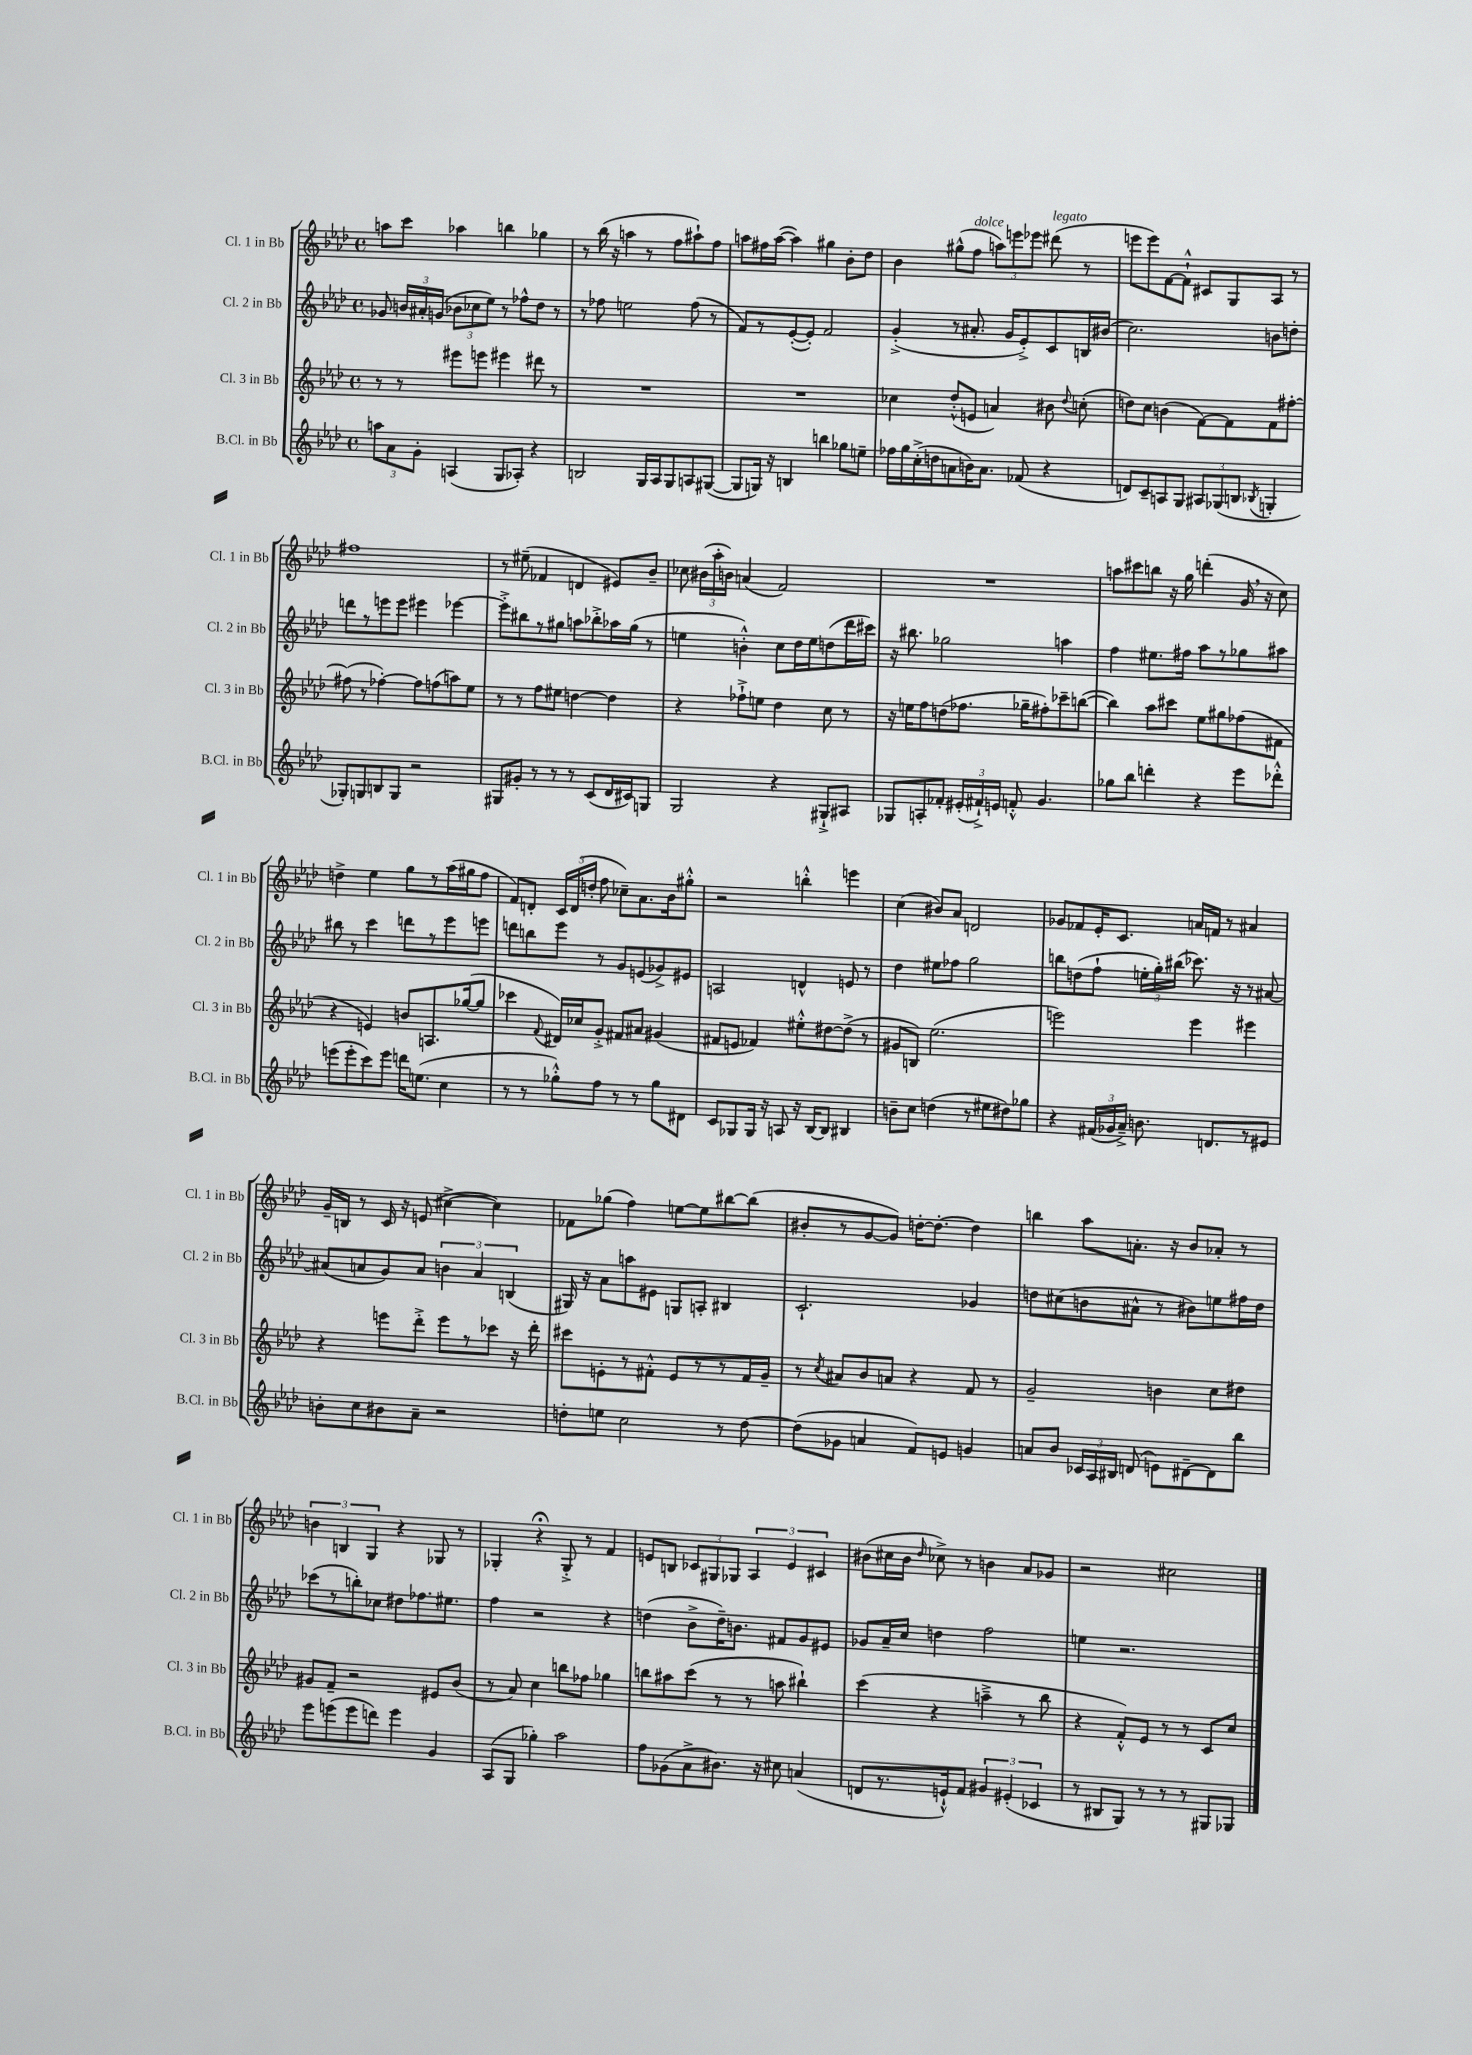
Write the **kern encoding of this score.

**kern	**kern	**kern	**kern
*part4	*part3	*part2	*part1
*staff4	*staff3	*staff2	*staff1
*I"B.Cl. in Bb	*I"Cl. 3 in Bb	*I"Cl. 2 in Bb	*I"Cl. 1 in Bb
*I'B.Cl. in Bb	*I'Cl. 3 in Bb	*I'Cl. 2 in Bb	*I'Cl. 1 in Bb
*clefG2	*clefG2	*clefG2	*clefG2
*k[b-e-a-d-]	*k[b-e-a-d-]	*k[b-e-a-d-]	*k[b-e-a-d-]
*M4/4	*M4/4	*M4/4	*M4/4
*met(c)	*met(c)	*met(c)	*met(c)
=81	=81	=81	=81
12aan\L	8r	8g-X/	8aan\L
12a-\	.	.	.
.	8r	24bn/LL	8ccc\J
12g'\J	.	24a#X'/	.
.	.	(24gn/JJ	.
(4An/	8eee#X\L	12b-X\L	4aa-X\
.	.	12cc-X\	.
.	8eeen\J	.	.
.	.	12ee-\J)	.
8G/L	4eee#X\	8r	4bbn\
8A-X'/J)	.	8ff-X^^\L	.
4r	8ddd#X\	8dd-\J	4gg-X\
.	8r	8r	.
=82	=82	=82	=82
2Bn/	1r	8r	8r
.	.	8ff-X\	(16bb-\
.	.	.	16r
.	.	2een\	4aan\
16G/LL	.	.	8r
16A-/J	.	.	.
8G/	.	.	8ff\L
8An/	.	(8ff-\	8aa#X`\)
([8G#X/J	.	8r	8ff\J
=83	=83	=83	=83
8G#/L]	1r	8f/L)	8aan\L
16Gn/Jk)	.	8r	16ff#X\L
16r	.	.	([16aa\JJ
4Bn/	.	([8e-'/	4aa\])
.	.	8e-'/J])	.
4bbn\	.	2f/	4gg#X\
8gg-X\L	.	.	8b-'\L
8een~\J	.	.	8dd-\J
=84	=84	=84	=84
16ff-X\LL	4cc-X\	(4g'^/	4b-\
16gg\	.	.	.
(16cc'^\	.	.	.
16ddn\J	.	.	.
8an\	(8dd-'^^/L	8r	(8gg#X^^\L
!	!	!	!LO:TX:a:i:t=dolce
16bn\K)	8en/J	8.a#X'/	8ff\J
8.a\J	.	.	.
.	4an/)	.	12aan\L)
.	.	16g/KL	.
.	.	.	12eeen\
(8f-X/	.	8e-'^/)	.
.	.	.	12eee-X\J
!	!	!	!LO:TX:a:i:t=legato
4r	8b#X\	8c/	(8ddd#X\
.	8qqdd-/	.	.
.	(8ccn'\	16Bn/L	8r
.	.	(16b#X/JJ	.
=85	=85	=85	=85
8dn/L)	8ddn\L)	2.cc\)	8eeen\L
8c~/	8cc\J	.	8eee\)
8An/	(4bn\	.	[8f\
8G/J	.	.	8f`^^\J]
12A#X/L	[8f\L)	.	8c#X/L
(12G-X/	.	.	.
.	8f\]	.	8G/
12Bn/J	.	.	.
8qB-X/	.	.	.
4Gn'/	8f\	8bn\L	8A-/J
.	[8ff#X'\J	8ddn'\J	8r
!!LO:LB:g=z
=86	=86	=86	=86
8G-X'/L)	(8ff#X\]	8dddn\L	1ff#X
8Gn/	8r	8r	.
8Bn/	[4ff-X'\)	8eeen\	.
8G/J	.	8eee\J	.
2r	8ff-\L]	4eee#X\	.
.	(8ffn\	.	.
.	8aan\)	[4eee-X\	.
.	8ee-\J	.	.
=87	=87	=87	=87
8G#X/L	8r	8eee-'^\L]	8r
8g#X'/J	8r	8bb#X\	(8ee#X~\
8r	8ff\L	8r	4f-X/
8r	8ee#X\J	8gg#X\J	.
8r	[4ddn\	8aan\L	4dn/
(8c/L	.	8bb-X'^\	.
16d-/L	4dd\]	16aa-X\L	8e#X/L)
16c#X/J)	.	(16gg#\JJ	.
8Gn/J	.	8r	8b-~/J
=88	=88	=88	=88
2G/	4r	4een\	8cc-X\
.	.	.	(24b#X\LL
.	.	.	24aa-'\
.	.	.	24bn\JJ)
.	8ff-X`^\L	4bn'^^\)	(4an/
.	8een\J	.	.
4r	4dd-\	8cc\L	2f/)
.	.	16dd-\L	.
.	.	16ee\J	.
8G#X`^/L	8cc\	(8ddn\	.
8A#X/J	8r	16ddd-\L	.
.	.	16ccc#X\JJ)	.
=89	=89	=89	=89
8G-X/L	16r	16r	1r
.	16een\KL	8.bb#X\	.
8An'/	8ff\	.	.
8f-X'/J	(8ddn\	2gg-X\	.
(24e#X'/LL	8.ff-X\J	.	.
24f#X`^/)	.	.	.
24en/JJ	.	.	.
8fn'^^/	.	.	.
.	16gg-X~\KL	.	.
4.g/	8ff#X'\)	.	.
.	8ccc-X~\	4aan\	.
.	([8bbn\J	.	.
=90	=90	=90	=90
8gg-X\L	4bb\])	4ff\	8aan\L
8bb-\J	.	.	8ccc#X\
4dddn'\	8aa-\L	8.ee#X\L	8bbn\J
.	8ccc#X\J	.	16r
.	.	16ff#X\Jk	16gg\
4r	8ee-\L	8aa-\L	(4dddn'\
.	8gg#X\	8r	.
8eee-\L	(8ff-X\	8gg-X\	16g,/
.	.	.	16r
8ddd-X'^^\J	8f#X\J	8aa#X\J	8cc\)
!!LO:LB:g=z
=91	=91	=91	=91
(8eeen\L	4r	8bb#X\	4ddn^\
8eee'\	.	8r	.
8ccc\)	4en/)	4ccc\	4ee-\
8eee\J	.	.	.
16dddn\KL	8bn/L	8dddn\L	8gg\L
(8.een\J	.	.	.
.	8.An/	8r	8r
4cc\	.	8eee-\	(16aa-\L
.	([16gg-X/k	.	16gg#X\J
.	8gg-/J]	8eeen\J	8ff\J
=92	=92	=92	=92
8r	4ccc-X\	8dddn\L	8f/L)
8r	.	8bbn\	8dn'/J
.	8qqf/	.	.
8gg-X'^^\L)	16d#X/LL)	8eee-\J	24c/LL
.	.	.	(24d/
.	16cc-X/J	.	.
.	.	.	24ddn'/JJ
8ff\J	8g'^/J	8r	8ff\
8r	8f#X/L	8g/L	8cc-X~\L)
8r	8a#X/J	(8en/	8.a-\
8gg-\L	(4g#X/	8g-X^/)	.
.	.	.	16b-\k
8d#X\J	.	8e#X/J	8gg#X'^^\J
=93	=93	=93	=93
8c/L	8f#X/L	2An/	2r
8G-X/	8en/J	.	.
16G-/Jk	4f-X/)	.	.
16r	.	.	.
8An/	.	.	.
16r	8ee#X'^^\L	4dn^^/	4bbn'^^\
[16B-/KL	.	.	.
8B-/J]	[8dd#X\	.	.
4B#X/	(8dd#^\J]	8en/	4eeen\
.	8r	8r	.
=94	=94	=94	=94
8bn~\L	8g#X/L	4dd-\	(4cc\
8cc\J	8Bn/J)	.	.
(4ddn\	(2.ee-\	8ee#X\L	8b#X/L)
.	.	8ff-X\J	8a-/J
8r	.	2gg\	2dn/
8ee#X\L	.	.	.
8dd#X\)	.	.	.
8gg-X\J	.	.	.
=95	=95	=95	=95
4r	2eeen\)	8bbn\L	8g-X/L
.	.	(8ddn\	8f-X/
(24f#X/LL	.	8ff`\J	16e-'/K
24g-X/	.	.	.
.	.	.	8.c/J
24a-~^/JJ)	.	.	.
8.bn\	.	24een'\LL	.
.	.	24gg'\)	.
.	.	(24bb#X\JJ	.
.	4eee\	8.ccc-X\)	16an/LL
8.dn/L	.	.	16fn/JJ
.	.	.	8r
.	.	16r	.
8r	4eee#X\	8r	4a#X/
8e#X/J	.	[8a#X/	.
!!LO:LB:g=z
=96	=96	=96	=96
8bn'\L	4r	(8a#X/L]	16g~/LL
.	.	.	16Bn/JJ
8cc\	.	8an/	8r
8b#X\	8eeen\L	8g/)	16c/
.	.	.	16r
8a-~\J	8ddd-'^\J	8a/J	(8en/
2r	8eee\L	6bn\	[4cc#X^\
.	8r	.	.
.	.	6a/	.
.	8ccc-X\J	.	4cc#\])
.	.	(6Bn/	.
.	16r	.	.
.	16ddd-'\	.	.
=97	=97	=97	=97
8ddn'\L	8ccc#X\L	16G#X/)	8f-X\L
.	.	16r	.
8een\J	8en'\	8a-\L	(8gg-X\J
2cc\	8r	8aan\	4ff\)
.	8f#X'^^\J	8e#X\J	.
.	8e/L	8Gn/L	[8een\L
.	8r	8An'/J	8ee\]
8r	8r	4B#X/	[8bb#X\
[8dd\	16f#/L	.	(8bb#\J]
.	16g~/JJ	.	.
=98	=98	=98	=98
(8dd\L]	8r	2.c`/	8b#X'/L
.	8qcc/	.	.
8g-X\J	8a#X/L	.	8r
4an/	8b-/	.	[8g/
.	8an/J	.	8g/J])
8f/L)	4r	.	[16ddn'\KL
.	.	.	8.dd'\J_
8en/J	.	.	.
4gn/	8f/	4g-X/	4dd\]
.	8r	.	.
=99	=99	=99	=99
8an/L	2g~/	8ddn\L	4bbn\
8b-/J	.	(8cc#X\	.
24c-X/LL	.	8bn\	8aa-\L
24A-/	.	.	.
24B#X/JJ	.	.	.
(8dn/	.	8a#X^^\J	8.an'\J
8en\L)	4bn\	8r	.
.	.	.	16r
[8d#X~\	.	8b#X\L)	8b-/L
8d#\]	8cc\L	8een\	8a-X'/J
8bb-\J	8dd#X\J	16ff#X\L	8r
.	.	16dd\JJ	.
!!LO:LB:g=z
=100	=100	=100	=100
8eee-\L	8g#X/L	(8ccc-X\L	6bn\
(8eeen\	8f~/J	8r	.
.	.	.	6Bn/
8eee\	2r	8bbn'\)	.
.	.	.	6G/
8dddn\J)	.	8cc-X\J	.
4eee\	.	8dd#X\L	4r
.	.	8.ff-X\	.
4g/	8e#X/L	.	8G-X/
.	.	8.ee#X\J	.
.	(8b-/J	.	8r
=101	=101	=101	=101
(8A-/L	8r	4ff\	4G-X'/
8G/J	8a-/)	.	.
4gg-X'\)	4cc\	2r	4r;<
2aa-\	8bbn\L	.	8G-'^/
.	8ff-X\J	.	8r
.	4gg-X\	4r	4f/
=102	=102	=102	=102
8ff\L	8bbn\L	(4ddn\	8en/L
(8g-X\	8aa#X\	.	8Bn/J
8a-^\	(8ccc\J	8b-^\L	12c-X/L
.	.	.	12G#X/
8.b#X\J)	8r	16dd~\K)	.
.	.	.	12G-X/J
.	.	8.bn\J	.
.	8r	.	6A-/
16r	.	.	.
8cc#X\	8aan\	8f#X/L	.
.	.	.	6e/
(4an/	4bb#X`\)	8g/	.
.	.	.	6c#X/
.	.	8e#X/J	.
=103	=103	=103	=103
8dn/L	(4ccc\	8g-X/L	(8b#X\L
8.r	.	16a-~/L	16cc#X\L
.	.	16cc/JJ	16b#\JJ
.	.	.	16qqdd-/
.	4r	4ddn\	8cc-X^\)
16en`^^/k)	.	.	.
8f/J	.	.	8r
6g#X/	4aan~^\	2ff\	4bn\
(6e#X'/	.	.	.
.	8r	.	8a-/L
6c-X/	.	.	.
.	8bb-\	.	8g-X/J
=104	=104	=104	=104
8r	4r	4een\	2r
8B#X/L	.	.	.
8G/J)	8f'^^/L)	2.r	.
8r	8e-/J	.	.
8r	8r	.	2cc#X\
8r	8r	.	.
8G#X/L	8c/L	.	.
8G-X/J	8cc/J	.	.
==	==	==	==
*-	*-	*-	*-
